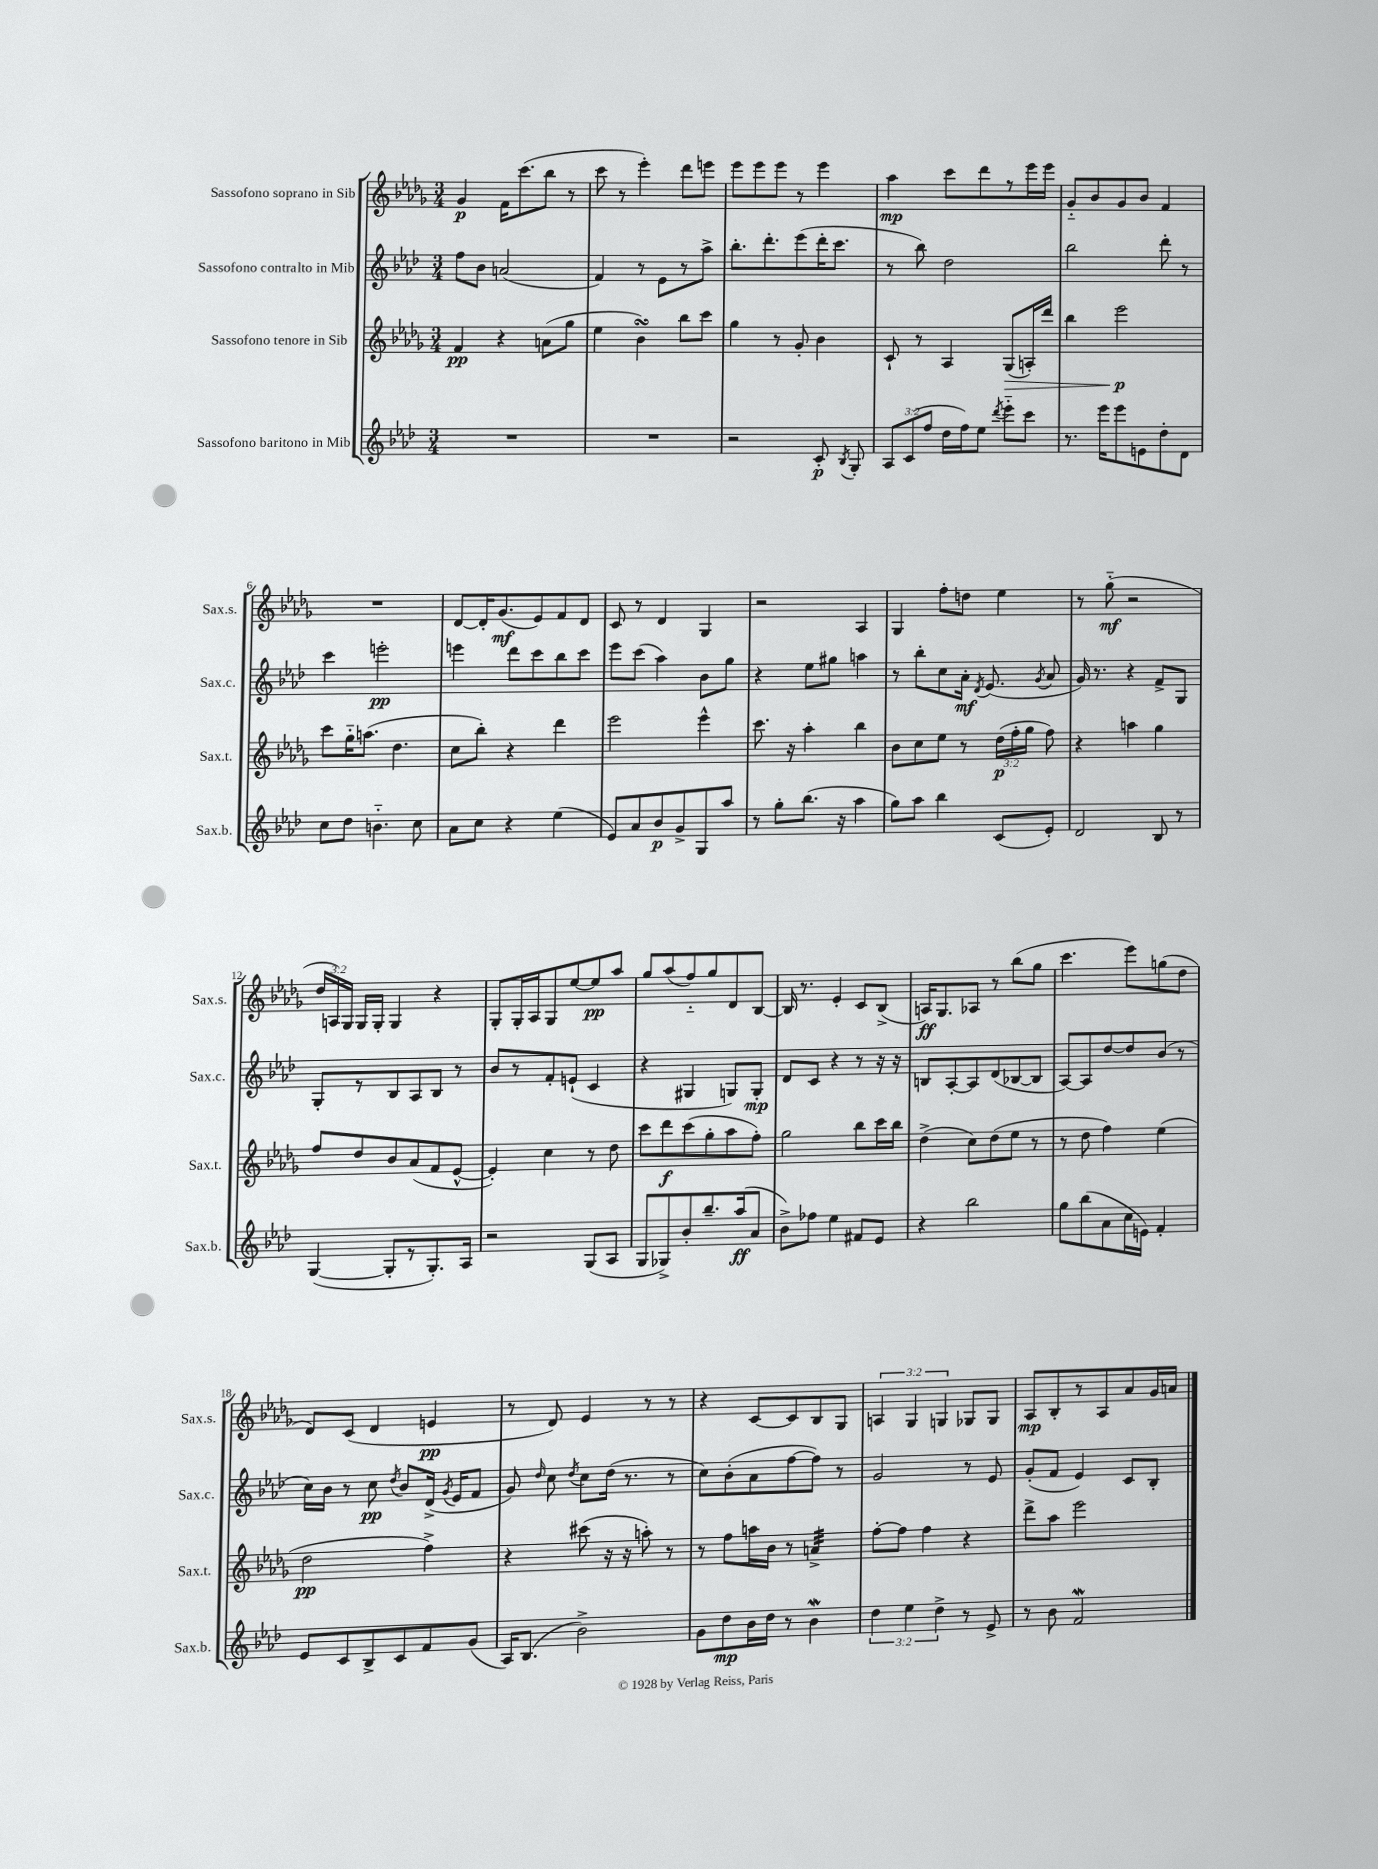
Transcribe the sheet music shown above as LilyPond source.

<<
\new StaffGroup <<
\new Staff = "s0" \with { instrumentName = "Sassofono soprano in Sib" shortInstrumentName = "Sax.s." } {
    \clef treble \key des \major \numericTimeSignature \time 3/4 \override Staff.TupletNumber.text = #tuplet-number::calc-fraction-text
    \autoBeamOff ges'4\p f'16[ c'''8.( bes''8] r8 |
    c'''8 r8 ees'''4-.) des'''8[ e'''8] |
    ees'''8[ ees'''8 ees'''8] r8 ees'''4 |
    aes''4\mp c'''8[ des'''8 r8 ees'''16 ees'''16] |
    ges'8[-_ bes'8 ges'8 bes'8] f'4 |
    R2. |
    des'8[~ des'16-. ges'8.\mf( ees'8) f'8 des'8] |
    c'8 r8 des'4 ges4 |
    r2 aes4 |
    ges4 f''8[-. d''8] ees''4 |
    r8 ges''8-_\mf( r2 |
    \tuplet 3/2 { des''16[ a16) ges16] } ges16[ ges16]-. ges4 r4 |
    ges8[-. ges16-. aes16 ges8 ees''8~ ees''8\pp aes''8] |
    ges''8[ aes''8( f''8-_) ges''8 des'8 bes8]~ |
    bes16 r8. ees'4-. c'8[ bes8]->( |
    a16[\ff) ges8. aes8] r8 bes''8[( ges''8] |
    c'''4. ees'''8[) g''8( des''8] |
    des'8[) c'8]( des'4 e'4\pp |
    r8 des'8) ees'4 r8 r8 |
    r4 c'8[~ c'8 bes8 ges8] |
    \tuplet 3/2 { a4 ges4 g4 } ges8[ ges8] |
    aes8[\mp bes8-. r8 aes8 aes'8 ges'16 a'16] \bar "|." |
}
\new Staff = "s1" \with { instrumentName = "Sassofono contralto in Mib" shortInstrumentName = "Sax.c." } {
    \clef treble \key aes \major \numericTimeSignature \time 3/4
    \autoBeamOff f''8[ bes'8] a'2( |
    f'4) r8 ees'8[ r8 aes''8]-> |
    bes''8.[-. des'''8.-. ees'''8( des'''16-. c'''8.] |
    r8 bes''8) des''2 |
    bes''2 des'''8-. r8 |
    c'''4 e'''2-.\pp |
    e'''4 des'''8[ c'''8 bes''8 c'''8] |
    ees'''8[ c'''8]( aes''4) bes'8[ g''8] |
    r4 ees''8[ gis''8] a''4 |
    r8 bes''8[-. c''8 aes'16]-.\mf \acciaccatura { des'8 } ees'8.( \acciaccatura { g'8 } aes'8 |
    g'16) r8. r4 f'8[-> g8] |
    g8[-. r8 bes8 aes8 bes8] r8 |
    bes'8[ r8 f'8-. e'8]-!( c'4 |
    r4 gis4 g8[) g8]-.\mp |
    des'8[ c'8] r4 r8 r16 r16 |
    b8[ aes8~-. aes8 des'8( bes8~ bes8] |
    aes8[~) aes8 des''8~ des''8 bes'8]( r8 |
    c''16[) bes'16] r8 c''8\pp \acciaccatura { des''8 } bes'8[ des'16]->( \acciaccatura { g'8 } ees'16[ f'8] |
    g'8) \grace { des''16 } c''8 \acciaccatura { des''8 } c''8[ des''16]( r8. r8 |
    c''8[) bes'8-.( aes'8 f''8~ f''8]) r8 |
    g'2 r8 ees'8 |
    g'8[-.( f'8] ees'4) c'8[ bes8]-. \bar "|." |
}
\new Staff = "s2" \with { instrumentName = "Sassofono tenore in Sib" shortInstrumentName = "Sax.t." } {
    \clef treble \key des \major \numericTimeSignature \time 3/4 \override Staff.TupletNumber.text = #tuplet-number::calc-fraction-text
    \autoBeamOff f'4\pp r4 a'8[( ges''8] |
    ees''4 bes'4\turn) bes''8[ c'''8] |
    ges''4 r8 ges'8-. bes'4 |
    c'8-! r8 aes4 ges8[\>( a16-.) des'''16] |
    bes''4 ees'''2\p\! |
    c'''8[ ges''16-_ a''8.]( des''4. |
    c''8[ bes''8]-.) r4 des'''4 |
    ees'''2 ees'''4-^ |
    c'''8. r16 aes''4-. bes''4 |
    bes'8[ c''8 ees''8] r8 \tuplet 3/2 { des''16[\p( f''16-. ges''16] } f''8) |
    r4 a''4 ges''4 |
    f''8[ des''8 bes'8 aes'8( f'8 ees'8]~-^ |
    ees'4-.) c''4 r8 des''8 |
    c'''8[ des'''8\f c'''8( ges''8-. aes''8 f''8]-.) |
    ges''2 bes''8[ c'''16 bes''16] |
    des''4->( c''8[) des''8( ees''8] r8 |
    r8 des''8 f''4) ees''4( |
    des''2\pp f''4->) |
    r4 cis'''8( r16 r16 a''8-.) r8 |
    r8 f''8[ a''16 bes'16] r8 a'4:32-> |
    f''8[~-. f''8] f''4 r4 |
    des'''8[-> aes''8] ees'''2 \bar "|." |
}
\new Staff = "s3" \with { instrumentName = "Sassofono baritono in Mib" shortInstrumentName = "Sax.b." } {
    \clef treble \key aes \major \numericTimeSignature \time 3/4 \override Staff.TupletNumber.text = #tuplet-number::calc-fraction-text
    \autoBeamOff R2. |
    R2. |
    r2 c'8-.\p \acciaccatura { bes8 } g8-. |
    \tuplet 3/2 { aes8[ c'8( f''8] } des''16[ f''16) ees''8] \acciaccatura { des'''8 } ees'''8[-_ c'''8] |
    r8. ees'''16[ ees'''8 e'8 des''8-. des'8] |
    c''8[ des''8] b'4.-_ c''8 |
    aes'8[ c''8] r4 ees''4( |
    ees'8[) aes'8 bes'8\p g'8-> g8 aes''8] |
    r8 g''8[-. bes''8.]( r16 aes''4 |
    g''8[) aes''8] bes''4 c'8[( ees'8]-.) |
    des'2 bes8 r8 |
    g4~( g8[-. r8 g8.-.) aes16] |
    r2 g8[( aes8] |
    g8[ ges8->) bes'8-. bes''8.-- aes''16\ff( aes'8] |
    bes'8[->) fes''8] ees''4 fis'8[ ees'8] |
    r4 bes''2 |
    g''8[ bes''8( aes'8 c''16 e'16]) f'4-. |
    ees'8[ c'8 bes8-> c'8 f'8 g'8]( |
    aes16[) bes8.]( bes'2->) |
    g'8[ des''8\mp bes'16 des''16] r8 bes'4\mordent |
    \tuplet 3/2 { des''4 ees''4 des''4-> } r8 ees'8-> |
    r8 bes'8 f'2\mordent \bar "|." |
}
>>
>>
